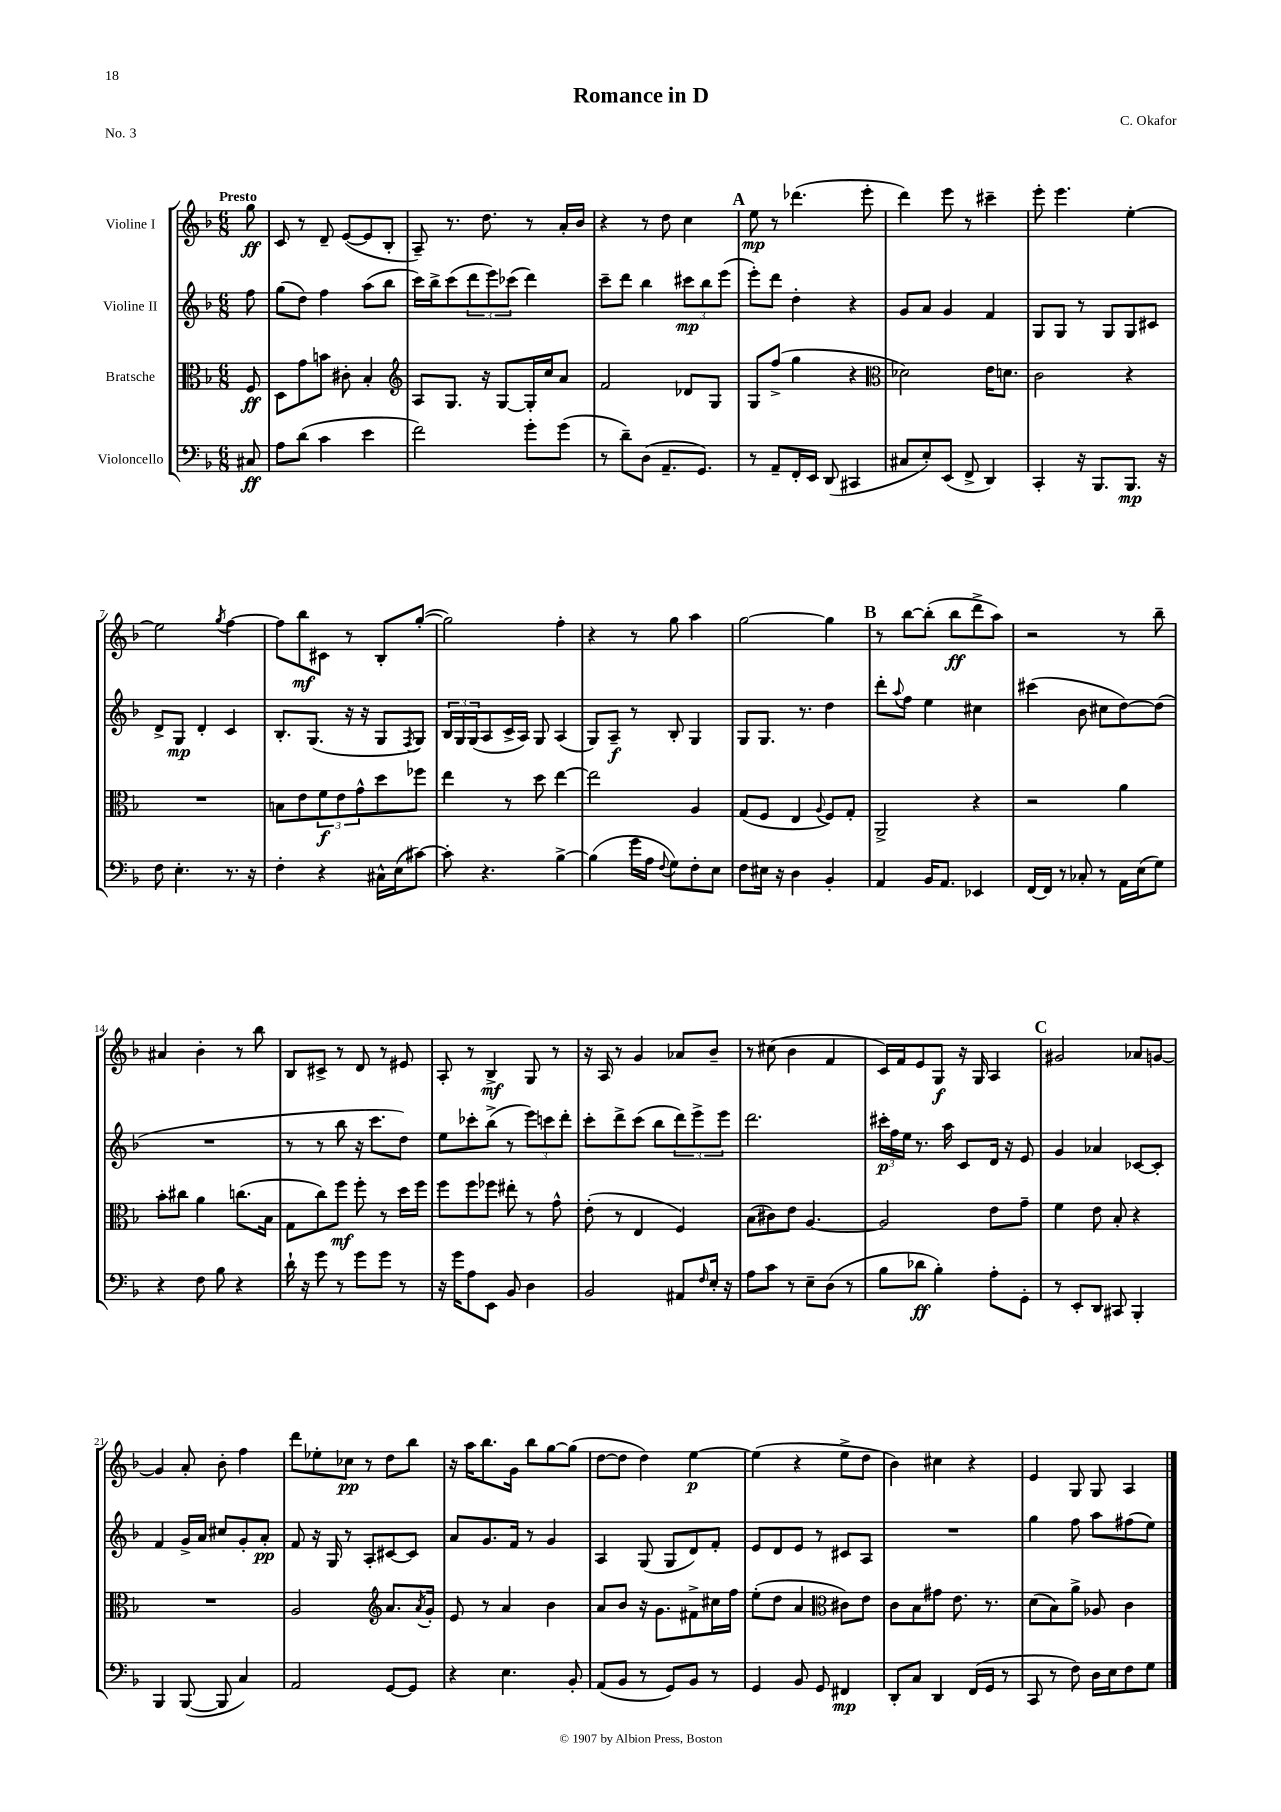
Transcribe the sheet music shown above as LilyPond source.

\header { title = "Romance in D" composer = "C. Okafor" piece = "No. 3" }
<<
\new StaffGroup <<
\new Staff = "s0" \with { instrumentName = "Violine I" } {
    \clef treble \key f \major \numericTimeSignature \time 6/8 \partial 8 \tempo "Presto"
    g''8\ff |
    c'8 r8 d'8-- e'8~( e'8 bes8-. |
    a8--) r8. d''8. r8 a'16-. bes'16 |
    r4 r8 d''8 c''4 |
    \mark \markup { \bold "A" } e''8\mp r8 des'''4.( e'''8-. |
    d'''4) e'''8 r8 cis'''4-- |
    e'''8-. e'''4. e''4~-. |
    e''2 \acciaccatura { g''8 } f''4~ |
    f''8 bes''8\mf cis'8 r8 bes8-. g''8~-.( |
    g''2) f''4-. |
    r4 r8 g''8 a''4 |
    g''2~ g''4 |
    \mark \markup { \bold "B" } r8 bes''8~ bes''8-.( bes''8\ff d'''8-> a''8) |
    r2 r8 bes''8-- |
    ais'4 bes'4-. r8 bes''8 |
    bes8 cis'8-> r8 d'8 r8 eis'8 |
    a8-. r8 bes4->\mf g8 r8 |
    r16 a16 r8 g'4 aes'8 bes'8-- |
    r8 cis''8( bes'4 f'4 |
    c'16) f'16 e'8 g8\f r16 g16 a4 |
    \mark \markup { \bold "C" } gis'2 aes'8 g'8~ |
    g'4 a'8-. bes'8-. f''4 |
    d'''8 ees''8-. ces''8\pp r8 d''8 bes''8 |
    r16 a''16 bes''8. g'16 bes''8 g''8~ g''8( |
    d''8~ d''8 d''4) e''4~\p |
    e''4( r4 e''8-> d''8 |
    bes'4) cis''4 r4 |
    e'4 g8 g8 a4 \bar "|." |
}
\new Staff = "s1" \with { instrumentName = "Violine II" } {
    \clef treble \key f \major \numericTimeSignature \time 6/8 \partial 8
    f''8 |
    g''8( d''8) f''4 a''8( bes''8 |
    c'''16) bes''16-> c'''8( \tuplet 3/2 { d'''8 e'''8) ces'''8( } d'''4) |
    c'''8-- d'''8 bes''4 \tuplet 3/2 { cis'''8\mp bes''8 e'''8( } |
    \mark \markup { \bold "A" } e'''8-.) d'''8 d''4-. r4 |
    g'8 a'8 g'4 f'4 |
    g8 g8 r8 g8 g8 cis'8 |
    d'8-> g8\mp d'4-. c'4 |
    bes8.-. g8.( r16 r16 g8 \acciaccatura { f8 } g8) |
    \tuplet 3/2 { bes16 g16 g16( } a8 c'16-> a16) g8 a4( |
    g8) a8--\f r8 bes8-. g4 |
    g8 g8. r8. d''4 |
    \mark \markup { \bold "B" } d'''8-. \appoggiatura { a''8 } f''8 e''4 cis''4 |
    cis'''4( bes'8 cis''8 d''8~) d''8( |
    R2. |
    r8 r8 bes''8 r16 c'''8. d''8) |
    e''8 ces'''8-. bes''8->( r8 \tuplet 3/2 { e'''8) c'''8 d'''8-. } |
    c'''8-. d'''8-> c'''8( bes''8 \tuplet 3/2 { d'''8) e'''8-> e'''8 } |
    d'''2. |
    \tuplet 3/2 { cis'''16-.\p f''16 e''16 } r8. a''16 c'8 d'16 r16 e'8 |
    \mark \markup { \bold "C" } g'4 aes'4 ces'8~ ces'8-. |
    f'4 g'16-> a'16 cis''8 g'8-. a'8-.\pp |
    f'8 r16 g16 r8 a8-. cis'8~ cis'8 |
    a'8 g'8. f'16 r8 g'4 |
    a4 g8( g8 d'8) f'8-. |
    e'8 d'8 e'8 r8 cis'8 a8 |
    R2. |
    g''4 f''8 a''8 fis''8( e''8) \bar "|." |
}
\new Staff = "s2" \with { instrumentName = "Bratsche" } {
    \clef alto \key f \major \numericTimeSignature \time 6/8 \partial 8
    f8\ff |
    d8 g'8 b'8 cis'8-. bes4-. |
    \clef treble a8 g8. r16 g8~ g16-. c''16 a'8 |
    f'2 des'8 g8 |
    \mark \markup { \bold "A" } g8 f''8->( g''4 r4 |
    \clef alto des'2) e'16 d'8. |
    c'2 r4 |
    R2. |
    b8 e'8 \tuplet 3/2 { f'8\f e'8 g'8-^ } d''8 fes''8 |
    e''4 r8 d''8 e''4~ |
    e''2 a4 |
    g8( f8 e4 \appoggiatura { a8 } f8) g8-. |
    \mark \markup { \bold "B" } a,2-> r4 |
    r2 a'4 |
    bes'8-. cis''8 a'4 c''8.( bes16 |
    g8 c''8) f''8\mf f''8-. r8 d''16 f''16 |
    f''8 f''8 fes''8 eis''8-. r8 g'8-^ |
    e'8-.( r8 e4 f4) |
    bes8( cis'8) e'8 a4.~ |
    a2 e'8 g'8-- |
    \mark \markup { \bold "C" } f'4 e'8 bes8-. r4 |
    R2. |
    a2 \clef treble a'8. \acciaccatura { a'8 } g'16-. |
    e'8 r8 a'4 bes'4 |
    a'8 bes'8 r16 g'8. fis'8-> cis''16 f''16 |
    e''8-.( d''8 a'4 \clef alto cis'8) e'8 |
    c'8 bes8 gis'8 e'8. r8. |
    d'8( bes8) a'8-> aes8 c'4 \bar "|." |
}
\new Staff = "s3" \with { instrumentName = "Violoncello" } {
    \clef bass \key f \major \numericTimeSignature \time 6/8 \partial 8
    cis8\ff |
    a8 d'8( c'4 e'4 |
    f'2) g'8-. g'8( |
    r8 d'8--) d8( a,8.-- g,8.) |
    \mark \markup { \bold "A" } r8 a,8-- f,16-. e,16 d,8( cis,4 |
    cis8 e8-.) e,8( f,8-> d,4) |
    c,4-. r16 bes,,8. bes,,8.\mp r16 |
    f8 e4.-. r8. r16 |
    f4-. r4 cis16-^ e16( cis'8~) |
    cis'8-. r4. bes4~-> |
    bes4( g'16 a16 \appoggiatura { f8 } g8) f8-. e8 |
    f8 eis16 r16 d4 bes,4-. |
    \mark \markup { \bold "B" } a,4 bes,16 a,8. ees,4 |
    f,16~ f,16 r8 ces8-. r8 a,16 e16( g8) |
    r4 f8 bes8 r4 |
    d'16-! r16 g'8 r8 g'8 g'8 r8 |
    r16 g'16 a8 e,8 bes,8 d4 |
    bes,2 ais,8 \grace { f16 } e16-. r16 |
    a8 c'8 r8 e8-- d8( r8 |
    bes8 des'8\ff bes4-.) a8-. g,8-. |
    \mark \markup { \bold "C" } r8 e,8-. d,8 cis,8 bes,,4-. |
    bes,,4 bes,,8~( bes,,8 c4) |
    a,2 g,8~ g,8 |
    r4 e4. bes,8-. |
    a,8( bes,8 r8 g,8) bes,8 r8 |
    g,4 bes,8 g,8 fis,4\mp |
    d,8-. c8 d,4 f,16( g,16 r8 |
    c,8 r8 f8) d16 e16 f8 g8 \bar "|." |
}
>>
>>
